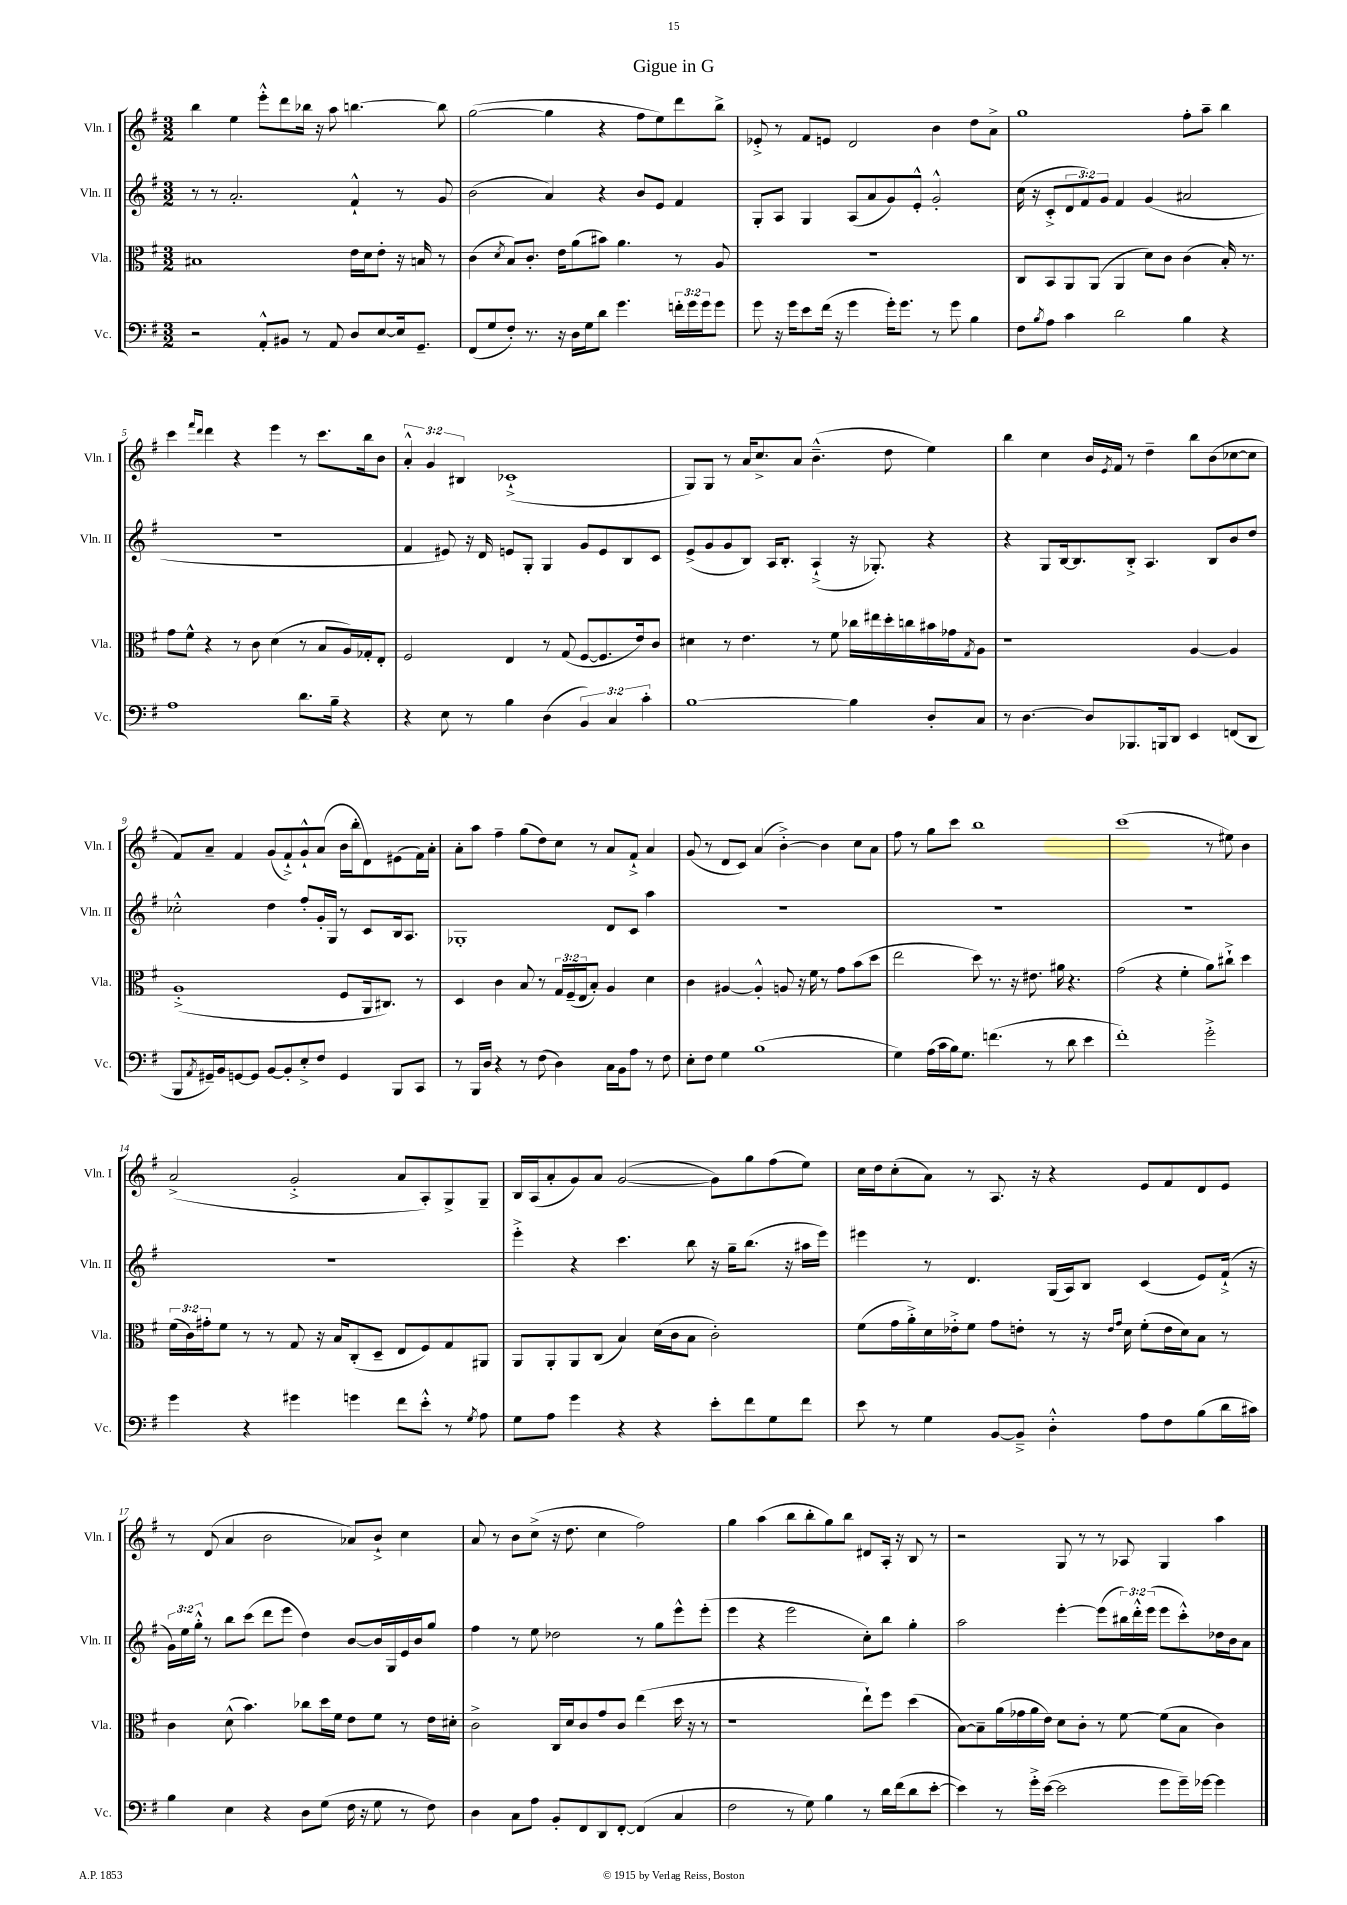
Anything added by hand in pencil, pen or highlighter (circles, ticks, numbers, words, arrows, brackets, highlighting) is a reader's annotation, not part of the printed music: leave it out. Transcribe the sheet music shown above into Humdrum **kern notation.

**kern	**kern	**kern	**kern
*staff4	*staff3	*staff2	*staff1
*clefF4	*clefC3	*clefG2	*clefG2
*k[f#]	*k[f#]	*k[f#]	*k[f#]
*M3/2	*M3/2	*M3/2	*M3/2
2r	1B#	8r	4bb
.	.	8r	.
.	.	2.a'	4ee
8AA'^^	.	.	8eee'^^
8BB#	.	.	8ddd
8r	.	.	16bb-
.	.	.	16r
8AA	.	.	8aa
8D	16e	4f#`^^	[4.bb
.	16d	.	.
[8E	8e'	.	.
16E]	16r	8r	.
8.GG~	16B	.	.
.	8r	8g	8bb]
=	=	=	=
(8FF#	(4c	(2b	([2gg
8G	.	.	.
.	8qd	.	.
8F#')	8B)	.	.
8.r	8.c'	.	.
.	.	4a)	4gg]
16r	16e	.	.
16D	(8a	.	.
16G	.	.	.
8d	8b#)	4r	4r
4.g	4.a	.	.
.	.	8b	8ff#
.	.	8e	8ee)
24f'	8r	4f#	8ddd
24g	.	.	.
24g	.	.	.
8g	8A	.	8bb^
=	=	=	=
8g	1.r	8G'	8e-'^
16r	.	8A	8r
16g	.	.	.
8e	.	4G	8f#
(16f#	.	.	8e
16r	.	.	.
4g	.	(8A	2d
.	.	8a	.
16g')	.	8g)	.
8.g	.	.	.
.	.	8e'^^	.
8r	.	2g'^^	4b
8g	.	.	.
4B	.	.	8dd
.	.	.	8a^
=	=	=	=
8F#	8C	(16cc	1gg
.	.	16r	.
8qB	.	.	.
8A	8BB	8c'^	.
4c	8AA	12d	.
.	.	12f#)	.
.	(8AA	.	.
.	.	12g	.
2d	4AA	4f#	.
.	8d)	(4g	.
.	8c	.	.
4B	(4c	2a#	8ff#'
.	.	.	8aa~
4r	16B')	.	4bb
.	8.r	.	.
=	=	=	=
1A	8g	1.r	4ccc
.	8f#^^	.	.
.	.	.	16qqfff#
.	.	.	16qqddd
.	4r	.	4ddd
.	8r	.	4r
.	8c	.	.
.	(4d	.	4eee
8.d	8r	.	8r
.	8B	.	8.ccc
16B~	.	.	.
4r	16A)	.	.
.	16G-'	.	16bb
.	8E'	.	8b
=	=	=	=
4r	2F#	4f#	6a'^^
.	.	.	6g
8E	.	8e#)	.
.	.	.	6B#
8r	.	16r	.
.	.	16d	.
4B	4E	8e	(1c-`^
.	.	8G'	.
(4D	8r	4G	.
.	(8G	.	.
6BB)	[8F#	8g	.
.	8.F#]	8e	.
6C	.	.	.
.	.	8B	.
.	16e)	.	.
6c'	.	.	.
.	8c	8c	.
=	=	=	=
[1B	4d#	(8e^	8G)
.	.	8g	8G
.	8r	8g	8r
.	4.e	8B)	16a
.	.	.	8.cc^
.	.	16A	.
.	.	8.B'	.
.	.	.	8a
.	8r	(4A`^	(4.b~^^
.	8f#	.	.
4B]	16cc-	16r	.
.	16ee#	8.G-')	.
.	16dd'	.	8dd
.	16cc	.	.
8D'	16b#	4r	4ee)
.	16g-	.	.
.	8qG	.	.
8C	8A	.	.
=	=	=	=
8r	1r	4r	4bb
[4.D	.	.	.
.	.	8G	4cc
.	.	[16B	.
.	.	8.B]	.
8D]	.	.	16b
.	.	.	8qe
.	.	.	16f#
8.BBB-	.	8B'^	8r
.	.	4.A	4dd~
16BBB	.	.	.
8DD	.	.	.
4EE	[4A	.	8bb
.	.	8B	(8b
(8FF	4A]	8b	[8cc-
8DD	.	8dd	8cc-]
=	=	=	=
8BBB	(1A'^	2cc-'^^	8f#)
8qAA	.	.	.
16GG#~)	.	.	8a~
16BB	.	.	.
[8GG	.	.	4f#
8GG]	.	.	.
[8BB	.	4dd	(8g
8BB']	.	.	8f#`^)
8E'^	.	8ff#'	8g`^^
8F#	.	16g'	(8a
.	.	16G	.
4GG	8F#	8r	16b
.	.	.	16bb'
.	16AA	8c	8d)
.	8.C#)	.	.
8BBB	.	16B	(8e#
.	.	8.A	.
8CC	8r	.	16f#)
.	.	.	16a'
=	=	=	=
8r	4D	1G-'	8a'
16BBB	.	.	8aa
16D	.	.	.
4r	4c	.	4ff#~
8r	8B	.	(8gg
(8F#	8r	.	8dd)
4D)	24G	.	8cc
.	(24F#~	.	.
.	24E	.	.
.	8B')	.	8r
16C	4A	8d	8a
16BB	.	.	.
8A	.	8c	8f#`^
8r	4d	4aa	4a
8F#	.	.	.
=	=	=	=
8E'	4c	1.r	(8g
8F#	.	.	8r
4G	[4A#	.	8d
.	.	.	8c)
(1B	4A#'^^]	.	(4a
.	8A	.	[4b'^)
.	16r	.	.
.	16f#	.	.
.	8r	.	4b]
.	8g	.	.
.	(8b	.	8cc
.	8dd	.	8a
=	=	=	=
4G)	2ee	1.r	8ff#
.	.	.	8r
(16A	.	.	8gg
16c	.	.	.
16B)	.	.	8ccc
8.G	.	.	.
.	8dd)	.	1bb
(4.f	8.r	.	.
.	16r	.	.
.	8.e#	.	.
8r	.	.	.
.	16a#	.	.
8d	4.r	.	.
4e	.	.	.
=	=	=	=
1f#')	(2g	1.r	(1ccc
.	4r	.	.
.	4f#'	.	.
2g'^	8a)	.	8r
.	8cc#`^	.	8ee#)
.	4dd	.	4b
=	=	=	=
4g	(24f#	1.r	(2a^
.	24c)	.	.
.	24g#'	.	.
.	8f#	.	.
4r	8r	.	.
.	8r	.	.
4g#	8G	.	2g'^
.	16r	.	.
.	16B	.	.
4g	(8C'	.	.
.	8D~	.	.
8f#	8E	.	8a
8e'^^	8F#)	.	8A')
8r	8G	.	8G^
8qG	.	.	.
8A	8AA#	.	8G~
=	=	=	=
8G	8AA	4eee'^	16B
.	.	.	(16A
8A	8AA'	.	8a'
4g	8AA	4r	8g)
.	(8C	.	8a
4r	4B)	4.ccc	([2g
4r	(16d	.	.
.	16c	.	.
.	8B	8bb	.
8e'	2c')	16r	8g])
.	.	16gg~	.
8f#	.	(8.bb	8gg
8G	.	.	(8ff#
.	.	16r	.
8f#	.	16aa#	8ee)
.	.	16eee)	.
=	=	=	=
8e	(8f#	4eee#	16cc
.	.	.	16dd
8r	16g	.	(8cc'
.	16a'^)	.	.
4G	16d	8r	8a)
.	16e-'^	.	.
.	8f#	4.d	8r
[8BB	8g	.	8.A
8BB~^]	8e'	.	.
.	.	.	16r
4D'^^	8r	(16G	4r
.	.	16A)	.
.	16r	8B	.
.	16qqe	.	.
.	16qqg	.	.
.	16d	.	.
8A	(8f#'	(4c	8e
8F#	16e	.	8f#
.	16d)	.	.
(8B	8B	8e)	8d
16d	8r	(16f#`^	8e
16c#)	.	16r	.
=	=	=	=
4B	4c	24g)	8r
.	.	24ee	.
.	.	24gg'^^	.
.	.	8r	(8d
4E	(8d^^	8bb	4a
.	4.b)	(8ccc	.
4r	.	8ddd	2b
.	.	8eee	.
8D	8cc-	4dd)	.
(8G	16dd	.	.
.	16f#	.	.
16F#	8e	[8b	8a-)
16r	.	.	.
8G	8f#	16b]	8b`^
.	.	16G	.
8r	8r	16e	4cc
.	.	16b	.
8F#)	16e	8gg	.
.	16d#'	.	.
=	=	=	=
4D	2c^	4ff#	8a
.	.	.	8r
8C	.	8r	8b
8A	.	8ee	(8cc^
8BB'	16C	2dd-	16r
.	16d	.	8.dd
8FF#	8c	.	.
8DD	8g	.	4cc
[8FF#'	8c	.	.
(4FF#]	(4ee	8r	2ff#)
.	.	8gg	.
4C	16dd	8eee^^	.
.	16r	.	.
.	8r	(8eee'	.
=	=	=	=
2F#	1r	4eee	4gg
.	.	4r	(4aa
8r	.	2eee	8bb
8G)	.	.	8bb'
4B	.	.	8gg)
.	.	.	8bb
8r	8ee`)	8cc')	8d#
16d	8ff#	8bb	16A'
(16f#	.	.	16r
8d	(4dd	4gg'	8B
[8e'	.	.	8r
=	=	=	=
4e])	[8B)	2aa	2r
.	8B~]	.	.
8r	(16a	.	.
.	16g-	.	.
16g'^	16a	.	.
([16e	16e)	.	.
2e]	8d	[4eee'	8G
.	8c'	.	8r
.	8r	(8eee]	8r
.	[8f#	24bb#)	8A-
.	.	24ddd'^^	.
.	.	(24eee	.
8g	(8f#]	8eee	4G
16g~)	8B	8ccc'^^)	.
[16g-	.	.	.
4g-]	4c)	16dd-	4aa
.	.	16b	.
.	.	8a	.
==	==	==	==
*-	*-	*-	*-
